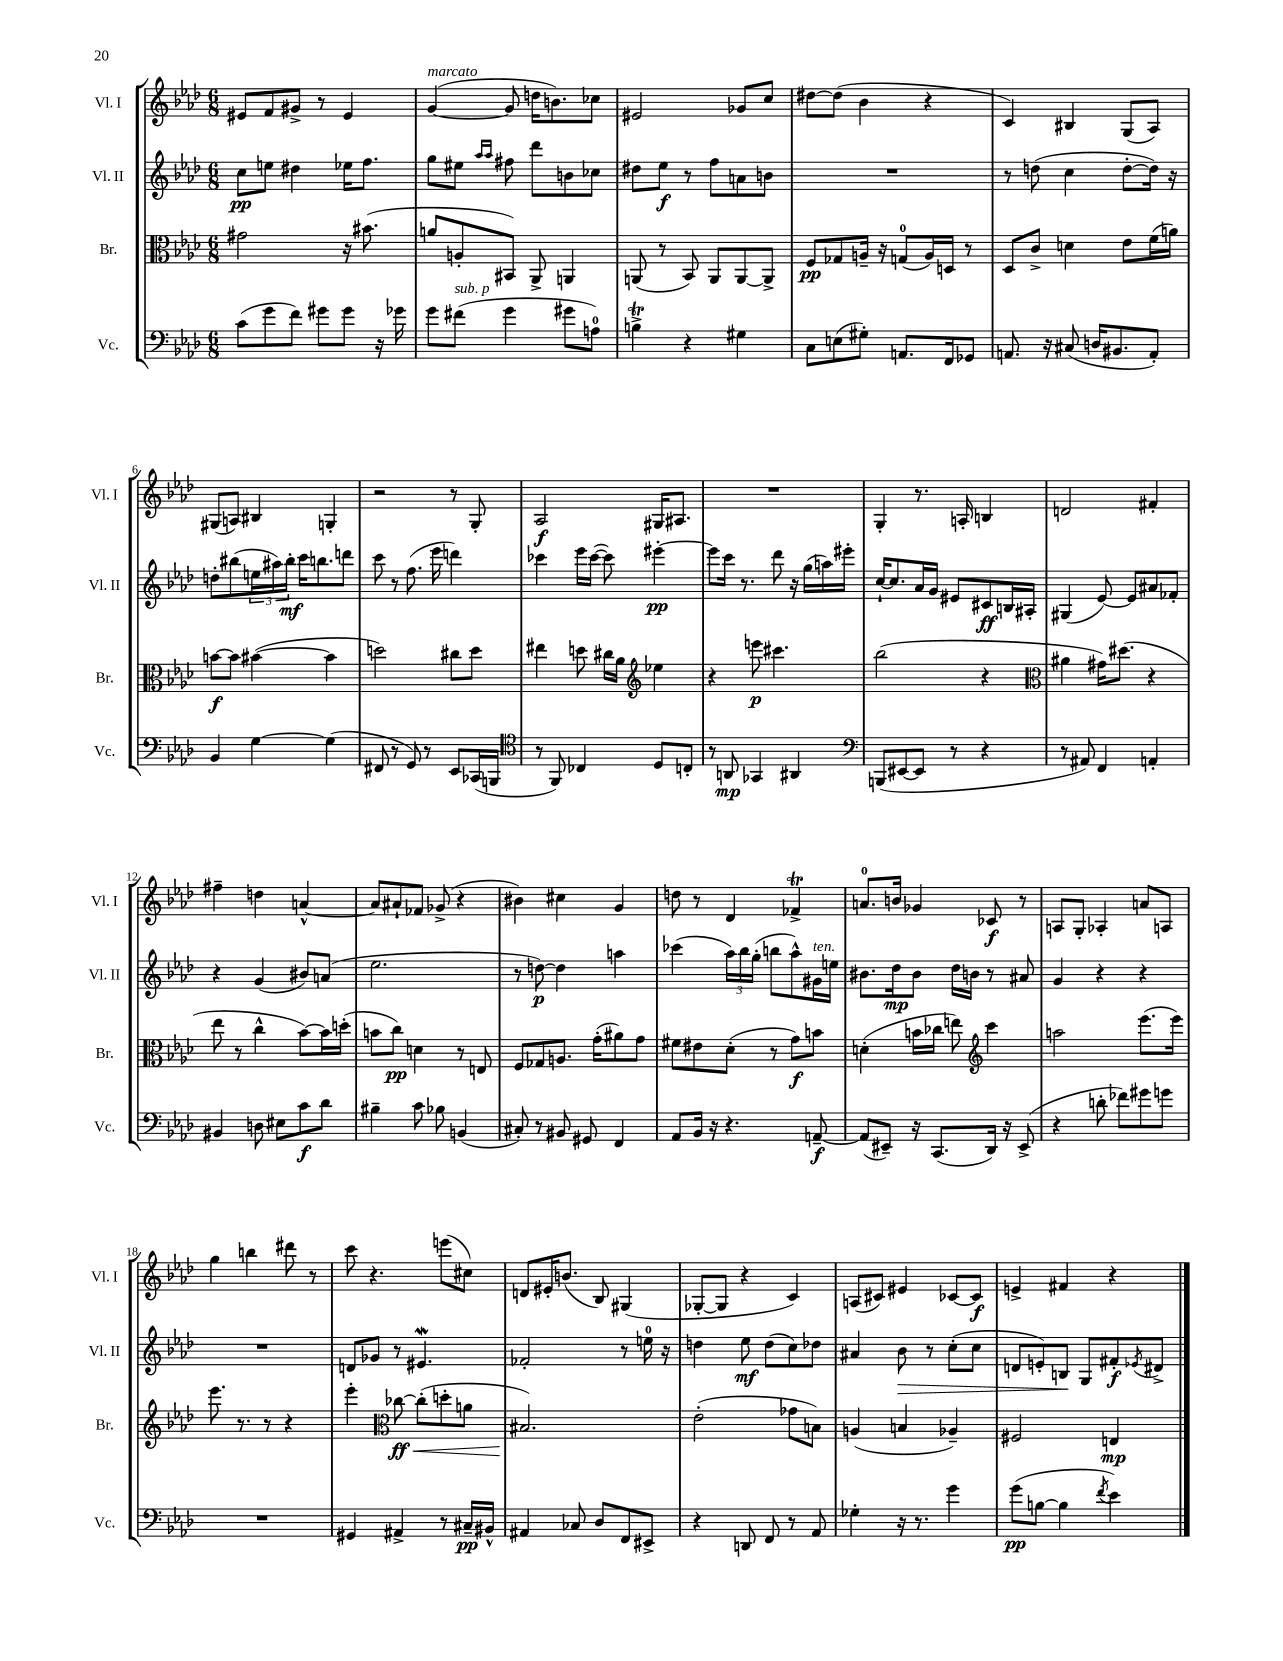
<<
\new StaffGroup <<
\new Staff = "s0" \with { instrumentName = "Vl. I" shortInstrumentName = "Vl. I" } {
    \clef treble \key aes \major \numericTimeSignature \time 6/8
    eis'8 f'8 gis'8-> r8 eis'4 |
    g'4~^\markup { \italic "marcato" }( g'8 d''16 b'8.) ces''8 |
    eis'2 ges'8 c''8 |
    dis''8~ dis''8( bes'4 r4 |
    c'4) bis4 g8( aes8) |
    gis8( a8) bis4 g4-. |
    r2 r8 g8-. |
    aes2\f gis16 ais8. |
    R2. |
    g4-. r8. a16-. b4 |
    d'2 fis'4-. |
    fis''4-- d''4 a'4~-^ |
    a'8 ais'8-! fes'8 ges'8->( r4 |
    bis'4) cis''4 g'4 |
    d''8 r8 des'4 fes'4->\trill |
    a'8.-0 b'16 ges'4 ces'8\f r8 |
    a8 g8-. aes4-. a'8 a8 |
    g''4 b''4 dis'''8 r8 |
    c'''8 r4. e'''8( cis''8) |
    d'8 eis'16-. b'8.( bes8) gis4( |
    ges8~-. ges8 r4 c'4) |
    a8( cis'8) eis'4 ces'8~ ces'8\f |
    e'4-> fis'4 r4 \bar "|." |
}
\new Staff = "s1" \with { instrumentName = "Vl. II" shortInstrumentName = "Vl. II" } {
    \clef treble \key aes \major \numericTimeSignature \time 6/8
    c''8\pp e''8 dis''4 ees''16 f''8. |
    g''8 eis''8 \grace { aes''16 aes''16 } fis''8 des'''8 b'8 ces''8 |
    dis''8 ees''8\f r8 f''8 a'8 b'8 |
    R2. |
    r8 d''8( c''4 d''8~-. d''16) r16 |
    d''8-. bis''8( \tuplet 3/2 { e''16 ais''16) bis''16-.\mf } c'''16 b''8. d'''8 |
    c'''8 r8 f''8.( ees'''16 d'''4) |
    ces'''4 ees'''16 ces'''16~( ces'''8) eis'''4~-.\pp |
    eis'''8 c'''16 r8. des'''8 r16 g''16( a''16) eis'''16-. |
    c''16~-! c''8. aes'16 g'16 eis'8 cis'8\ff b16 ais16-. |
    gis4( ees'8~) ees'8 ais'8 fes'8-. |
    r4 g'4( bis'8) a'8( |
    ees''2. |
    r8 d''8~\p) d''4 a''4 |
    ces'''4( \tuplet 3/2 { aes''16) bes''16 g''16-.( } b''8 aes''8-^) gis'16^\markup { \italic "ten." } e''16 |
    bis'8. des''16\mp bis'8 des''16 b'16 r8 ais'8 |
    g'4 r4 r4 |
    R2. |
    d'8 ges'8 r8 eis'4.\mordent |
    fes'2-. r8 e''16-0 r16 |
    d''4 ees''8\mf d''8( c''8) des''8 |
    ais'4 bes'8\> r8 c''8-.( c''8 |
    d'8 e'8-.) b8\! g8 fis'8-.\f \acciaccatura { ees'8 } dis'8-> \bar "|." |
}
\new Staff = "s2" \with { instrumentName = "Br." shortInstrumentName = "Br." } {
    \clef alto \key aes \major \numericTimeSignature \time 6/8
    gis'2 r16 bis'8.( |
    a'8 a8-. bis,8) aes,8-> a,4 |
    a,8( r8 bes,8) a,8 a,8~ a,8-> |
    f8\pp ges8 a16-- r16 g8-0( a16) d16 r8 |
    des8 c'8-> d'4 ees'8 f'16( a'16) |
    b'8~\f b'8 bis'4~( bis'4 |
    d''2) cis''8 d''8 |
    eis''4 d''8 cis''16 aes'16 \clef treble ees''4 |
    r4 e'''8\p cis'''4. |
    bes''2( r4 |
    \clef alto ais'4 gis'16) dis''8.( r4 |
    ees''8 r8 c''4-^ bes'8~) bes'16 d''16-.( |
    b'8 c''8\pp) d'4 r8 e8 |
    f8 ges8 a8. g'16-.( ais'8) g'8 |
    fis'8 eis'8 des'8-.( r8 g'8\f) b'8 |
    d'4-.( b'16 ces''16 e''8) \clef treble c'''4 |
    a''2 ees'''8.( ees'''16) |
    ees'''8. r8. r8 r4 |
    ees'''4-. \clef alto ces''8~\ff\< ces''8-.( d''8-. a'8 |
    bis2.\!) |
    ees'2-.( ges'8 b8) |
    a4( b4 aes4--) |
    fis2 e4\mp \bar "|." |
}
\new Staff = "s3" \with { instrumentName = "Vc." shortInstrumentName = "Vc." } {
    \clef bass \key aes \major \numericTimeSignature \time 6/8
    c'8( g'8 f'8) gis'8 gis'8 r16 ges'16 |
    g'8 fis'8^\markup { \italic "sub. p" }( g'4 gis'8 a8-0) |
    b4->\trill r4 gis4 |
    c8 e8( gis8-.) a,8. f,16 ges,8 |
    a,8. r16 cis8( d16 bis,8. a,8-.) |
    bes,4 g4~ g4( |
    fis,8 r8 g,8) r8 ees,8 ces,16( b,,16 |
    \clef tenor r8 f,8) ces4 des8 c8-. |
    r8 a,8\mp ges,4 ais,4 |
    \clef bass b,,8( eis,8~ eis,8 r8 r4 |
    r8 ais,8) f,4 a,4-. |
    bis,4 d8 eis8 c'8\f des'8 |
    bis4-- c'8 bes8 b,4( |
    cis8-.) r8 bis,8 gis,8 f,4 |
    aes,8 bes,16 r16 r4. a,8~--\f |
    a,8( eis,8--) r16 c,8.( des,16) r16 eis,8->( |
    r4 d'8-. fes'8) gis'8 g'8 |
    R2. |
    gis,4 ais,4-> r8 cis16--\pp bis,16-^ |
    ais,4 ces8 des8 f,8 eis,8-> |
    r4 d,8 f,8 r8 aes,8 |
    ges4-. r16 r8. g'4 |
    g'8\pp( b8~ b4 \acciaccatura { f'8 } ees'4) \bar "|." |
}
>>
>>
